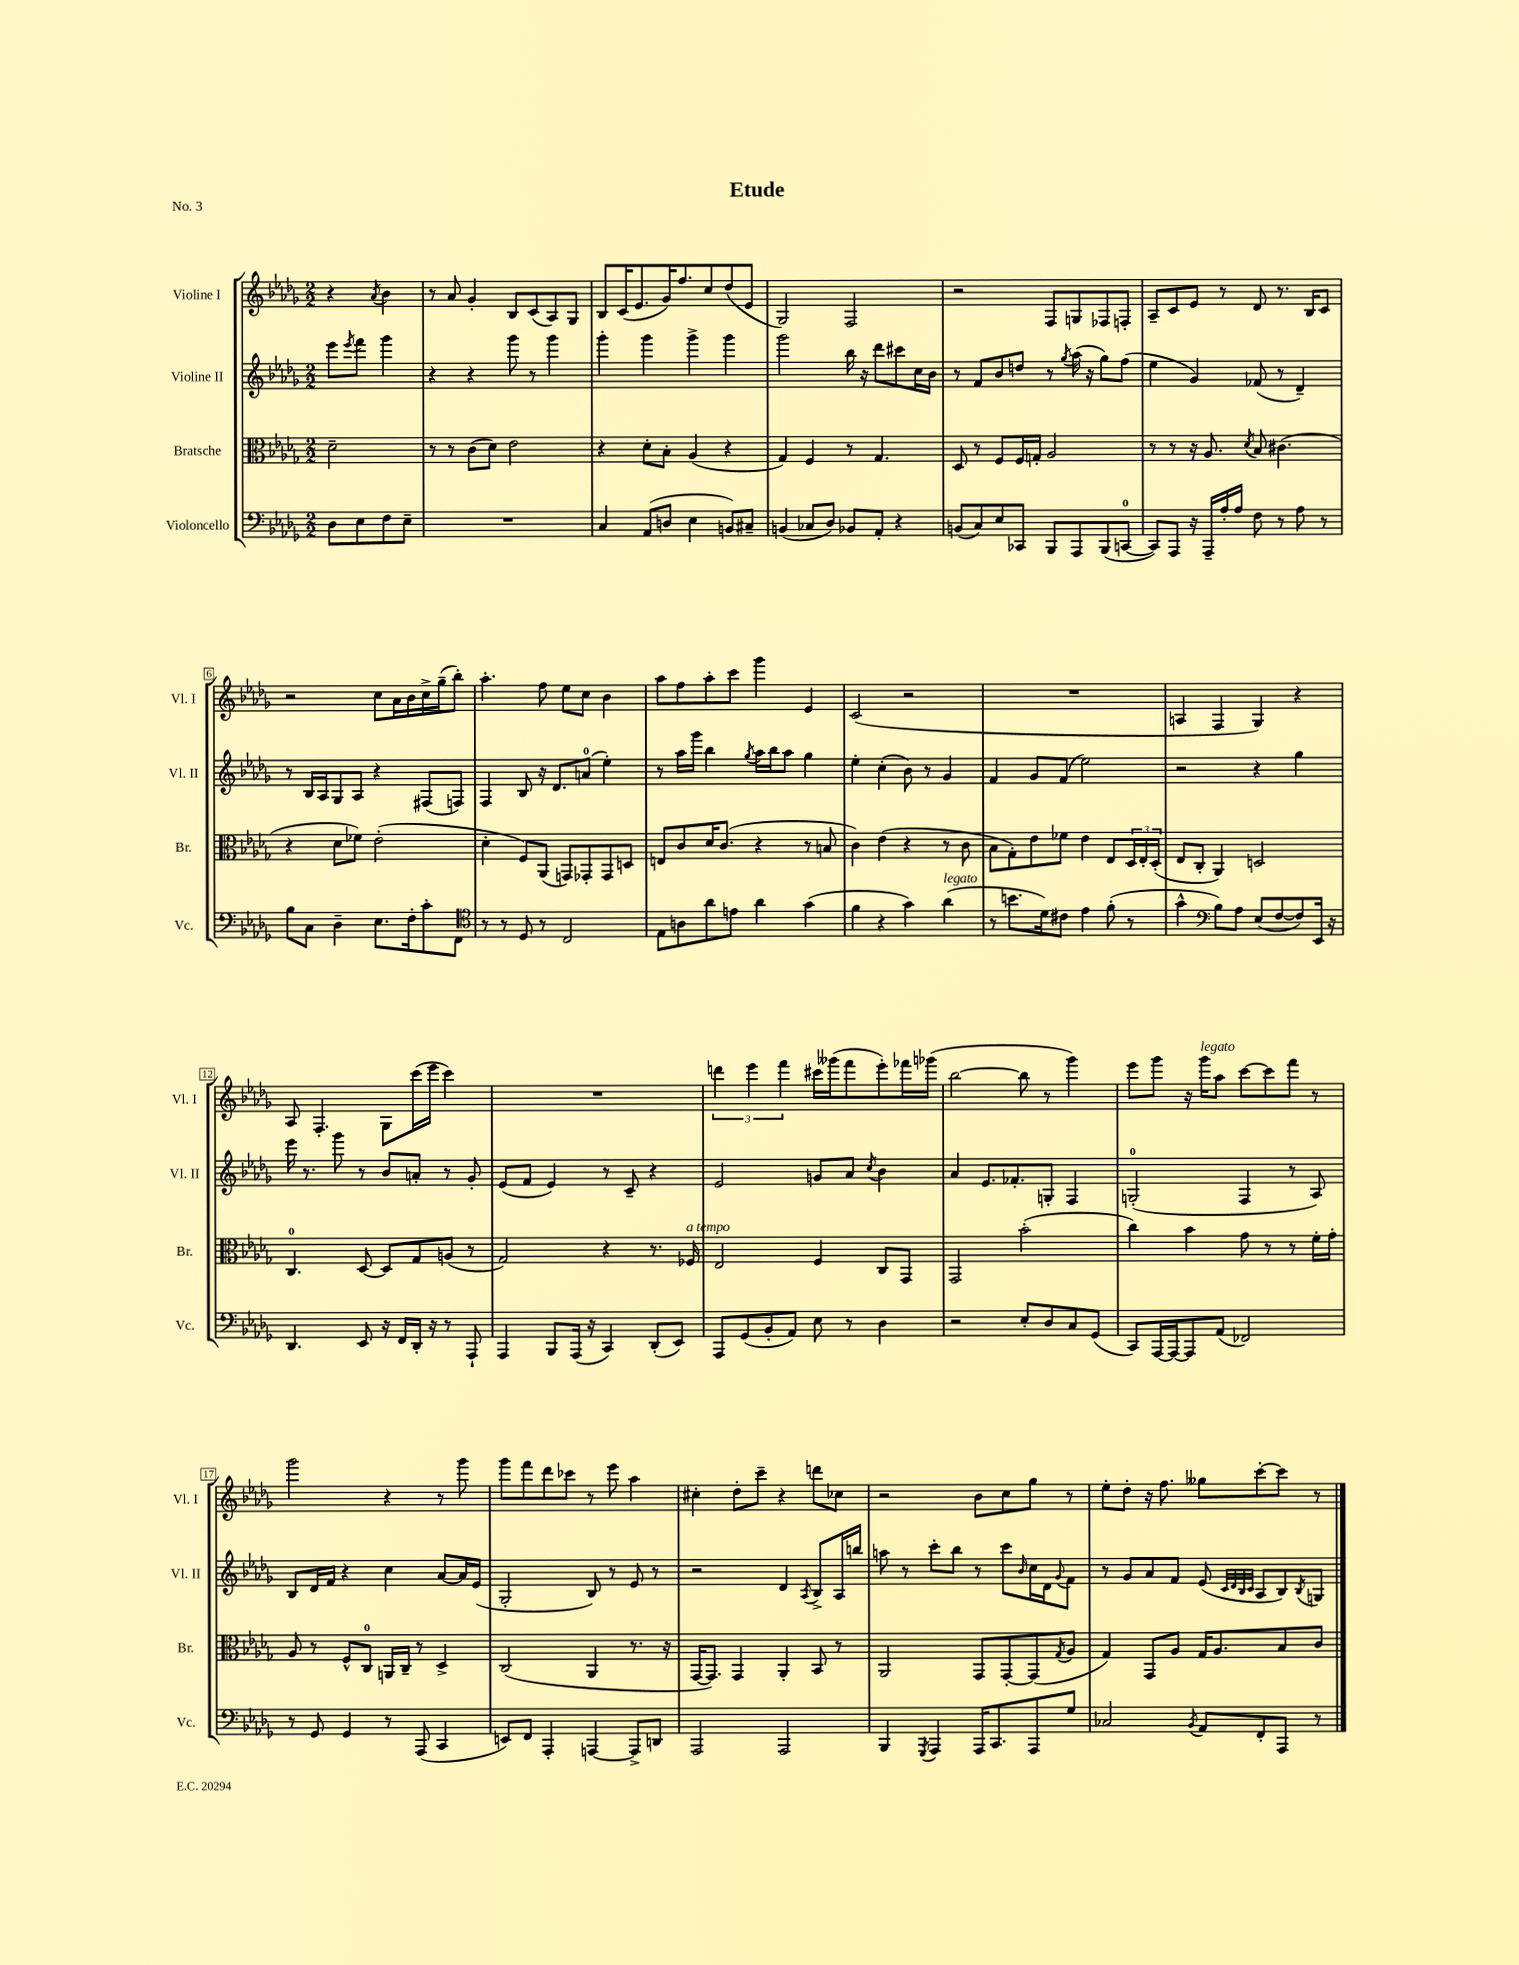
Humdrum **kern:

**kern	**kern	**kern	**kern
*staff4	*staff3	*staff2	*staff1
*clefF4	*clefC3	*clefG2	*clefG2
*k[b-e-a-d-g-]	*k[b-e-a-d-g-]	*k[b-e-a-d-g-]	*k[b-e-a-d-g-]
*M2/2	*M2/2	*M2/2	*M2/2
8D-\L	2d-~\	8eee-\L	4r
.	.	8qeee-/	.
8E-\	.	8fff\J	.
.	.	.	8qa-/
8F\	.	4ggg-\	4b-\
8E-~\J	.	.	.
=	=	=	=
1r	8r	4r	8r
.	8r	.	8a-/
.	(8c\L	4r	4g-'/
.	8d-\J)	.	.
.	2e-\	8ggg-\	8B-/L
.	.	8r	(8c/
.	.	4ggg-\	8A-/)
.	.	.	8G-/J
=	=	=	=
4C/	4r	4ggg-'\	8B-/L
.	.	.	(16c/K
.	.	.	8.e-/
(8AA-/L	8d-'\L	4ggg-\	.
8D/J	8B-'\J	.	16g-/K)
.	.	.	8.ff/
4E-\	(4A-/	4ggg-^\	.
.	.	.	8cc/
8BB/L)	4r	4ggg-\	(8dd-/
8C#~/J	.	.	8e-/J
=	=	=	=
(4BB/	4G-/)	2ggg-\	2G-/)
8C-/L	4F/	.	.
8D-/J)	.	.	.
8BB-/L	8r	16bb-\	2F/
.	.	16r	.
8AA-'/J	4.G-/	8ddd-\L	.
4r	.	8ccc#\	.
.	.	16cc\L	.
.	.	16b-\JJ	.
=	=	=	=
(8BB/L	8D-/	8r	2r
8C/)	8r	8f/L	.
8E-/	8F/L	8b-/	.
8CC-/J	16F/L	8dd/J	.
.	16G'/JJ	.	.
8BBB-/L	2A-/	8r	8F/L
.	.	8qgg-/	.
8AAA-/	.	(16aa-\	8G/
.	.	16r	.
(8BBB-/	.	8gg-\L)	8F-/
[8CC/J	.	(8ff\J	8F'/J
=	=	=	=
8CC/]L)	8r	4ee-\	8A-~/L
8AAA-/J	8r	.	8c/
16r	16r	4g-/)	8e-/J
16AAA-~/LL	8.A-/	.	.
16A-'/	.	.	8r
16A-/JJ	.	.	.
.	8qd-/	.	.
8F\	8B-/	(8f-/	8d-/
8r	(4.c#\	8r	8.r
8A-\	.	4d-~/)	.
.	.	.	16B-/LK
8r	.	.	8c/J
=	=	=	=
8B-\L	4r	8r	2r
8C\J	.	16B-/LL	.
.	.	16A-/J	.
4D-~\	8d-\L	8G-/	.
.	8f-\J)	8A-/J	.
8.E-\L	(2e-'\	4r	8cc\L
.	.	.	16a-\L
16F'\k	.	.	16b-\
8c'\	.	(8F#/L	16cc^\
.	.	.	(16gg-~\J
8FF\J	.	8F/J)	8bb-'\J)
=	=	=	=
*clefC4	*	*	*
8r	4d-'\	4F/	4.aa-'\
8r	.	.	.
8D-/	8F/L)	8B-/	.
8r	(8AA-/J	16r	8ff\
.	.	8.d-/L	.
2C/	8GG/L)	.	8ee-\L
.	8GG-'/	(8a/J	8cc\J
.	8GG-/	4ee-'\)	4b-\
.	8D/J	.	.
=	=	=	=
8E-\L	8E/L	8r	8aa-\L
8A\	8c/	16aa-\LL	8ff\
.	.	16ggg-\JJ	.
8a-\	16d-/K	4bb-\	8aa-'\
.	(8.c/J	.	.
8e\J	.	.	8ccc\J
.	.	8qgg-/	.
4a-\	4r	16aa-\LL	4ggg-\
.	.	16bb-\J	.
.	.	8aa-\J	.
(4g-\	8r	4gg-\	4e-/
.	8B/	.	.
=	=	=	=
4f\	4c\)	4ee-'\	(2c/
4r	(4e-\	(4cc'\	.
4g-\)	4r	8b-\)	2r
.	.	8r	.
(4a-\	8r	4g-/	.
.	8c\	.	.
=	=	=	=
8r	8B-\L	4f/	1r
8.b\L	8G-'\)	.	.
.	8e-\	8g-/L	.
16d-\k)	.	.	.
8c#\J	8f-\J	(8f/J	.
4e-\	4e-\	2ee-\)	.
(8f'\	8E-/L	.	.
8r	24D-/L	.	.
.	24E-'/	.	.
.	(24D-'/JJ	.	.
=	=	=	=
4g-^^\	8E-/L	2r	4A/
.	8C'/J	.	.
*clefF4	*	*	*
8B-\L)	4AA-/)	.	4F/
8A-\J	.	.	.
(8E-/L	2D/	4r	4G-/)
[8F/	.	.	.
8F/])	.	4gg-\	4r
16EE-/Jk	.	.	.
16r	.	.	.
=	=	=	=
4.DD-/	4.C/	16eee-\	8A-/
.	.	8.r	.
.	.	.	4.F'/
.	.	8ggg-\	.
8EE-/	[8D-/	8r	.
16r	8D-/]L	8b-/L	8G-\L
16FF/LL	.	.	.
16DD-'/JJ	8G-/	8a'/J	(16ccc\L
16r	.	.	16eee-\JJ
8r	(8A/J	8r	4ccc\)
8AAA-`/	8r	8g-'/	.
=	=	=	=
4AAA-/	2G-/)	(8e-/L	1r
.	.	8f/J	.
8BBB-/L	.	4e-/)	.
(16AAA-/Jk	.	.	.
16r	.	.	.
4CC/)	4r	8r	.
.	.	8c~/	.
(8DD-'/L	8.r	4r	.
8EE-/J)	.	.	.
.	16F-/	.	.
=	=	=	=
8AAA-/L	2E-/	2e-/	6ddd\
(8GG-/	.	.	.
.	.	.	6eee-\
8BB-'/	.	.	.
.	.	.	6fff\
8AA-/J)	.	.	.
8E-\	4F/	8g/L	16ccc#\LL
.	.	.	(16ggg--\J
8r	.	8a-/J	8fff\
.	.	8qcc/	.
4D-\	8C/L	4b-\	8eee-'\)
.	8GG-/J	.	16fff-\L
.	.	.	(16ggg-\JJ
=	=	=	=
2r	2GG-/	4a-/	[2bb-\
.	.	8.e-/L	.
.	.	8.f-'/	.
8E-'/L	(2b-'\	.	8bb-\]
8D-/	.	8G'/J	8r
8C/	.	4F/	4ggg-\)
(8GG-/J	.	.	.
=	=	=	=
8CC/L)	4cc\)	(2G'/	8eee-\L
[16AAA-/L	.	.	8ggg-\J
16AAA-/_J	.	.	.
8AAA-/]	4b-\	.	16r
.	.	.	16ggg-\LK
(8AA-/J	.	.	8aa-\J
2FF-/)	8g-\	4F/	[8ccc\L
.	8r	.	8ccc\]
.	8r	8r	8fff\J
.	16f'\LL	8A-/)	8r
.	16g-'\JJ	.	.
=	=	=	=
8r	8A-/	8B-/L	2ggg-\
8GG-/	8r	16d-/L	.
.	.	16f/JJ	.
4GG-/	8F^^/L	4r	.
.	8C/J	.	.
8r	16AA/LL	4cc\	4r
.	16C~/JJ	.	.
(8AAA-/	8r	.	.
4CC/	4D-^/	[8a-/L	8r
.	.	16a-/]L	8ggg-\
.	.	(16e-/JJ	.
=	=	=	=
8EE/L)	(2C/	2G-'/	8ggg-\L
8FF/J	.	.	8fff\
4AAA-'/	.	.	8ddd-\
.	.	.	8ccc-\J
[4AAA/	4AA-/	8B-/)	8r
.	.	8r	8eee-\
8AAA^/]L	8.r	8e-/	4aa-\
8DD/J	.	8r	.
.	16r	.	.
=	=	=	=
2AAA-/	[16GG-/LK	2r	4cc#'\
.	8.GG-/]J)	.	.
.	4GG-/	.	8dd-'\L
.	.	.	8ccc~\J
2AAA-/	4AA-'/	4d-/	4r
.	.	8qA-/	.
.	8BB-/	8B-^/L	8ddd\L
.	8r	16A-/L	8cc-\J
.	.	16bb/JJ	.
=	=	=	=
4BBB-/	2AA-/	8aa\	2r
.	.	8r	.
8qGGG-/	.	.	.
4AAA-/	.	8ccc'\L	.
.	.	8bb-\J	.
16AAA-/LK	8GG-/L	8r	8b-\L
8.CC/	.	.	.
.	[8GG-'/	8ccc\L	8cc\
.	.	16qqb-/	.
8AAA-/	(8GG-/]	16cc\L	8gg-\J
.	.	16d-\J	.
.	8qG-/	8qqg-/	.
8G-/J	8A-/J	8f\J	8r
=	=	=	=
2C-/	4G-/)	8r	8ee-'\L
.	.	8g-/L	8dd-'\J
.	8GG-/L	8a-/	16r
.	.	.	8.ff\
.	8A-/J	8f/J	.
8qBB-/	.	.	.
8AA-/L	16G-/LK	(8e-/	8gg--\L
.	8.A-/	.	.
.	.	32qqc/LLL	.
.	.	32qqd-/	.
.	.	32qqB-/	.
.	.	32qqc/JJJ	.
8FF'/	.	8A-/L	[8ccc'\
8AAA-/J	8B-/	8B-/)	8ccc\]J
.	.	8qB-/	.
8r	8c/J	8G/J	8r
==	==	==	==
*-	*-	*-	*-
